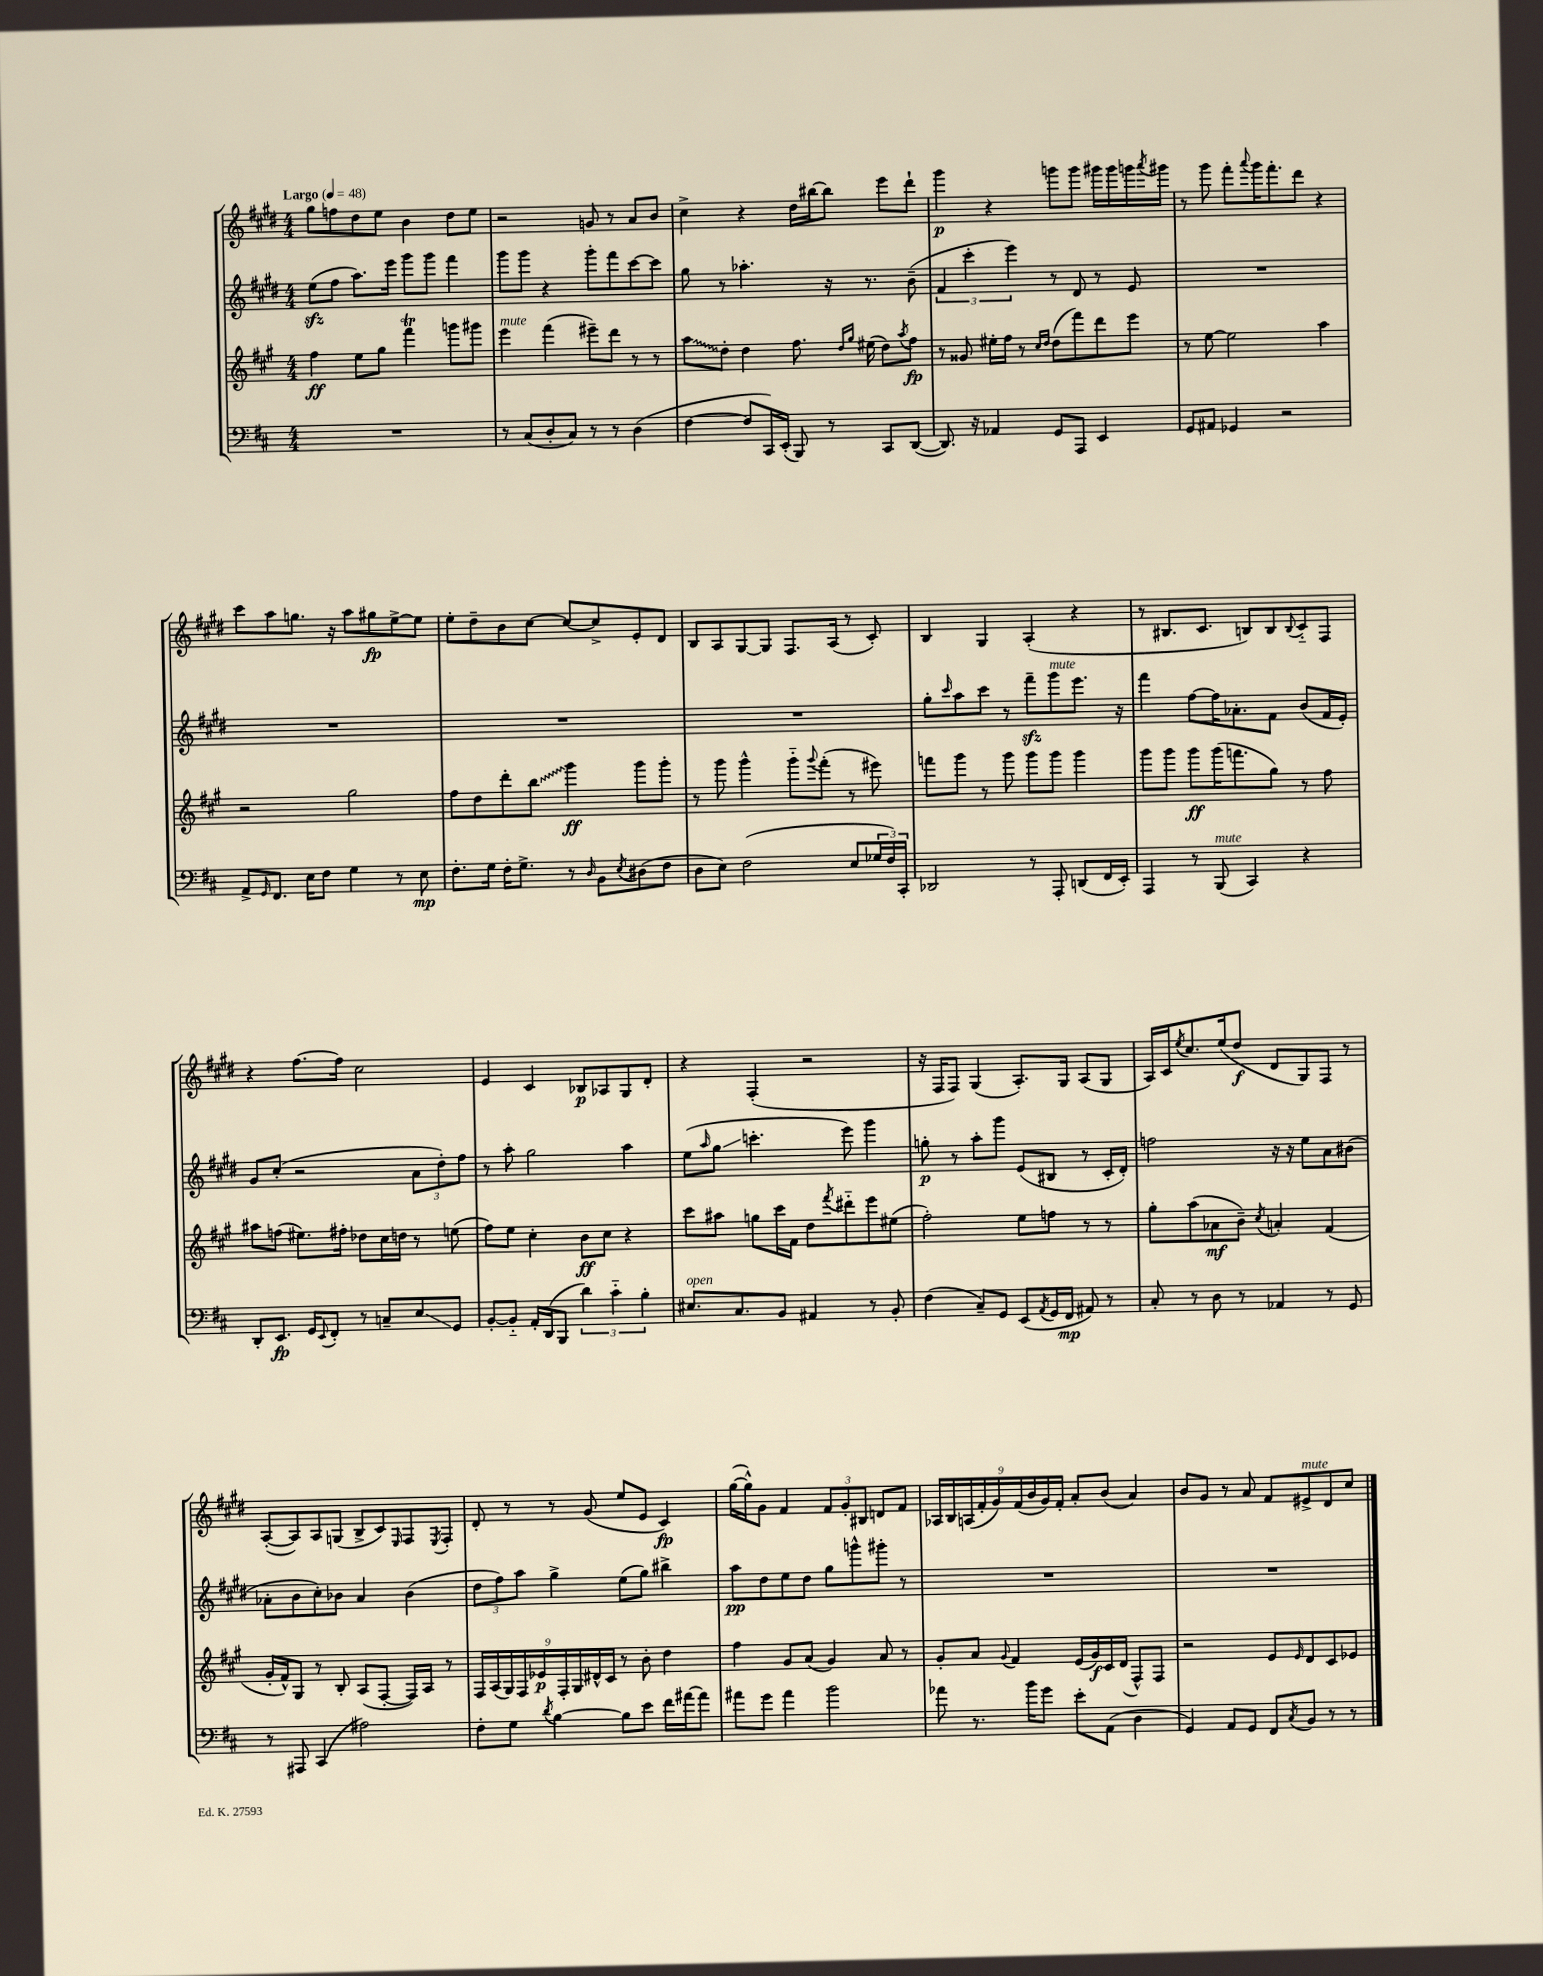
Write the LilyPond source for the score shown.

<<
\new StaffGroup <<
\new Staff = "s0" {
    \clef treble \key e \major \numericTimeSignature \time 4/4 \tempo "Largo" 4 = 48
    gis''8 f''8 dis''8 e''8 b'4 dis''8 e''8 |
    r2 g'8 r8 a'8 b'8 |
    cis''4-> r4 dis''16 bis''16~ bis''8 e'''8 dis'''8-! |
    gis'''4\p r4 g'''8 g'''8 gis'''16 gis'''16 g'''16 \acciaccatura { a'''8 } gis'''16 |
    r8 gis'''8 fis'''8-. \appoggiatura { a'''8 } gis'''16 fis'''8.-. dis'''8 r4 |
    cis'''8 a''8 g''8. r16 a''8 gis''8\fp e''8~-> e''8 |
    e''8-. dis''8-- b'8 cis''8~ cis''8~ cis''8-> e'8-. dis'8 |
    b8 a8 gis8~ gis8 fis8. a16( r8 cis'8-.) |
    b4 gis4 a4-.( r4 |
    r8 bis8. cis'8. b8) b8 \appoggiatura { b8 } cis'8-_ fis8 |
    r4 fis''8.~ fis''16 cis''2 |
    e'4 cis'4 bes8\p aes8 gis8 dis'8-. |
    r4 fis4-.( r2 |
    r16 fis16 fis8) gis4( a8.-.) gis16 a8( gis8 |
    a16) cis'16 \acciaccatura { e''8 } cis''8. e''16( dis''8\f dis'8 gis8) fis8 r8 |
    a8~-.( a8) a8 g8( b8-> cis'8) \grace { e16 } fis8 \acciaccatura { e8 } fis8-. |
    dis'8-. r8 r8 gis'8( e''8 e'8 cis'4\fp) |
    gis''16~( gis''16-^) gis'8 fis'4 \tuplet 3/2 { fis'8 gis'8-. bis8 } d'8 fis'8 |
    \tuplet 9/8 { aes16 b16 a16( fis'16-. gis'16) fis'16( b'16 gis'16) fis'16-. } a'8-. b'8( a'4) |
    b'8 gis'8 r8 a'8 fis'8 eis'8->^\markup { \italic "mute" } dis'8 cis''8 \bar "|." |
}
\new Staff = "s1" {
    \clef treble \key e \major \numericTimeSignature \time 4/4
    e''8\sfz( fis''8 a''8.) e'''16 gis'''8 gis'''8 fis'''4 |
    gis'''8 gis'''8 r4 gis'''8-. fis'''8 cis'''8~ cis'''8 |
    gis''8 r8 aes''4.-. r16 r8. b'8--( |
    \tuplet 3/2 { fis'4 cis'''4-. e'''4) } r8 dis'8 r8 e'8 |
    R1 |
    R1 |
    R1 |
    R1 |
    gis''8-. \grace { cis'''16 } a''8 cis'''8 r8 fis'''8--\sfz gis'''8^\markup { \italic "mute" } e'''8. r16 |
    fis'''4 fis''8~ fis''16 aes'8.-. fis'8 b'8( fis'16 e'16-.) |
    gis'8 cis''8-.( r2 \tuplet 3/2 { a'8 dis''8-.) fis''8 } |
    r8 a''8-. gis''2 a''4 |
    e''8( \grace { a''16 } gis''8\glissando c'''4.-. e'''8) gis'''4 |
    g''8-.\p r8 a''8-. gis'''8 e'8( bis8 r8 cis'16-. dis'16-.) |
    f''2 r16 r16 e''8 a'8 bis'8( |
    aes'8-. b'8 cis''8-.) bes'8 aes'4 bes'4( |
    \tuplet 3/2 { dis''8 fis''8) a''8 } gis''4-> e''8( gis''8) bis''4-> |
    a''8\pp dis''8 e''8 dis''8 gis''8 g'''8-^ gis'''8-. r8 |
    R1 |
    R1 \bar "|." |
}
\new Staff = "s2" {
    \clef treble \key a \major \numericTimeSignature \time 4/4
    fis''4\ff e''8 gis''8 fis'''4\trill g'''8 gis'''8 |
    e'''4^\markup { \italic "mute" } fis'''4( eis'''8--) d'''8 r8 r8 |
    \once \override Glissando.style = #'zigzag a''8\glissando d''8-. d''4 fis''8. \grace { d''16 gis''16 } eis''16( d''8) \acciaccatura { a''8 } fis''8\fp |
    r8 gisis'8 eis''16-. fis''16 r8 \grace { cis''16 d''16 } d''8( fis'''8) d'''8 e'''8 |
    r8 e''8~ e''2 a''4 |
    r2 gis''2 |
    fis''8 d''8 d'''8-. \once \override Glissando.style = #'zigzag b''8\glissando gis'''4\ff gis'''8 gis'''8-. |
    r8 gis'''8 gis'''4-^ gis'''8-_ \appoggiatura { gis'''8 } fis'''8-.( r8 eis'''8) |
    f'''8 gis'''8 r8 gis'''8 gis'''8 gis'''8 gis'''4 |
    gis'''8 gis'''8 gis'''8\ff gis'''16( f'''8. gis''8) r8 fis''8 |
    ais''8 f''8( eis''8.) fis''16-. des''8 cis''16 d''16 r8 e''8( |
    fis''8) e''8 cis''4-. b'8\ff cis''8 r4 |
    cis'''8 ais''8 g''8 cis'''16 fis'16 d''8 \acciaccatura { fis'''8 } dis'''8-_ e'''8 eis''8( |
    fis''2-.) e''8 f''8 r8 r8 |
    gis''8-. a''8( aes'8\mf b'8--) \acciaccatura { cis''8 } a'4-. fis'4( |
    gis'16-. fis'16-^) gis8 r8 b8-. a8( fis8~-. fis16) a16 r8 |
    \tuplet 9/8 { fis16 a16( gis16) fis16 ees'16\p fis16-. gis16 dis'16-^ cis'16 } r8 b'8-. d''4 |
    fis''4 gis'8 a'8( gis'4) a'8 r8 |
    gis'8-. a'8 \appoggiatura { gis'8 } fis'4 e'16( gis'16\f) cis'16 d'16( fis8-^) fis8 |
    r2 e'8 \grace { e'16 } d'8 cis'8 ees'8 \bar "|." |
}
\new Staff = "s3" {
    \clef bass \key d \major \numericTimeSignature \time 4/4
    R1 |
    r8 cis8( d8-. cis8) r8 r8 d4( |
    fis4~ fis8 cis,16) e,16-.( b,,8) r8 cis,8 d,8~( |
    d,8.) r16 aes,4 g,8 a,,8 e,4 |
    g,8 ais,8 ges,4 r2 |
    a,8-> \grace { g,16 } fis,8. e16 fis8 g4 r8 e8\mp |
    fis8.-. g16 fis16-. g8.-> r8 \grace { d16 } b,8 \acciaccatura { e8 } dis8( fis8 |
    d8 e8) fis2( e8 \tuplet 3/2 { ges16 fis16) cis,16-. } |
    des,2 r8 a,,8-. d,8( fis,16 e,16-.) |
    a,,4 r8 b,,8^\markup { \italic "mute" }( cis,4) r4 |
    d,8-. e,8.\fp g,16 \appoggiatura { e,8 } fis,8-. r8 c8-- e8\glissando g,8 |
    b,8~-. b,8-_ a,16-. d,16( b,,8 \tuplet 3/2 { d'4) cis'4-_ b4-. } |
    eis8.^\markup { \italic "open" } cis8. b,8 ais,4 r8 b,8-. |
    fis4( cis8--) g,8 e,8( \acciaccatura { a,8 } g,16 fis,16\mp ais,8) r8 |
    cis8-. r8 d8 r8 aes,4 r8 g,8 |
    r8 ais,,8 cis,4( ais2) |
    fis8-. g8 \acciaccatura { d'8 } b4~ b8 e'8 fis'16 ais'16~ ais'8 |
    ais'8 g'8 ais'4 b'2 |
    aes'8 r8. b'16 g'8 e'8-. a,8( d4 |
    g,4) a,8 g,8 fis,8 \acciaccatura { cis8 } b,8 r8 r8 \bar "|." |
}
>>
>>
\layout { \context { \Score \remove "Bar_number_engraver" } }
